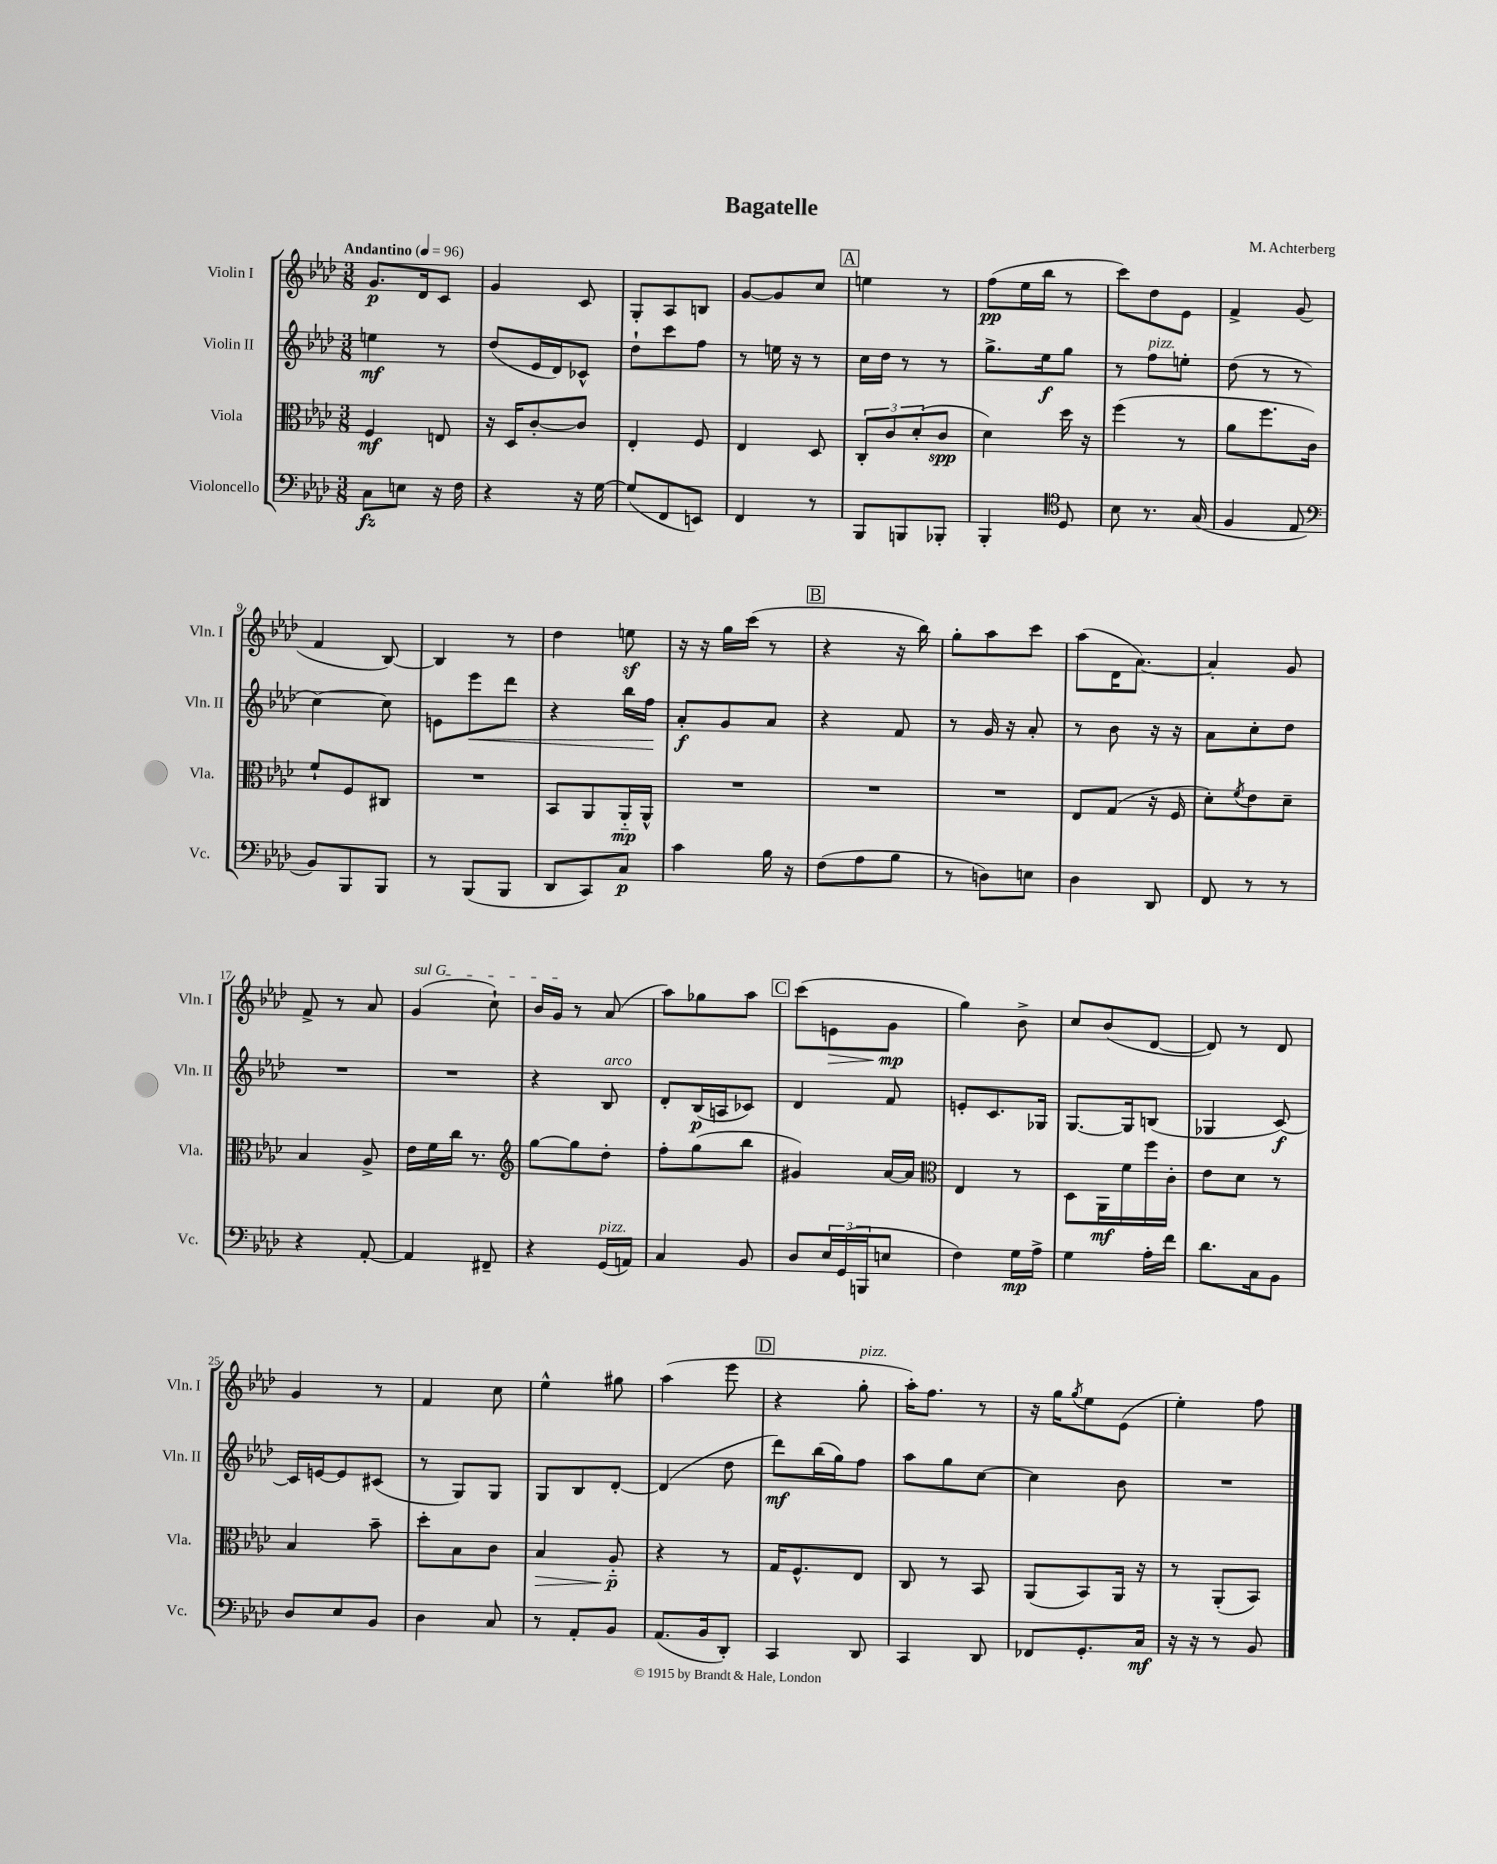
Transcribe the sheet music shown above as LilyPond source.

\header { title = "Bagatelle" composer = "M. Achterberg" }
<<
\new StaffGroup <<
\new Staff = "s0" \with { instrumentName = "Violin I" shortInstrumentName = "Vln. I" } {
    \clef treble \key aes \major \numericTimeSignature \time 3/8 \tempo "Andantino" 4 = 96
    g'8.\p des'16 c'8 |
    g'4 c'8 |
    g8-. aes8 b8 |
    g'8~ g'8 c''8 |
    \mark \markup { \box "A" } e''4 r8 |
    f''8\pp( ees''16 bes''16 r8 |
    c'''8) des''8 ees'8 |
    f'4-> g'8( |
    f'4 bes8~) |
    bes4 r8 |
    des''4 e''8\sf |
    r16 r16 g''16 c'''16( r8 |
    \mark \markup { \box "B" } r4 r16 bes''16) |
    g''8-. aes''8 c'''8 |
    aes''8( des'16 aes'8.~) |
    aes'4-. g'8 |
    f'8-> r8 aes'8 |
    \once \override TextSpanner.bound-details.left.text = \markup { \italic "sul G" } g'4\startTextSpan( c''8-!) |
    bes'16 g'16\stopTextSpan r8 aes'8( |
    aes''8) ges''8 aes''8 |
    \mark \markup { \box "C" } c'''8( e'8\> g'8\mp\! |
    g''4) bes'8-> |
    c''8 bes'8( des'8~ |
    des'8) r8 des'8 |
    g'4 r8 |
    f'4 c''8 |
    ees''4-^ gis''8 |
    aes''4( ees'''8 |
    \mark \markup { \box "D" } r4 g''8-.^\markup { \italic "pizz." } |
    aes''16-.) f''8. r8 |
    r16 g''16 \acciaccatura { g''8 } ees''8 ees'8( |
    ees''4-.) f''8 \bar "|." |
}
\new Staff = "s1" \with { instrumentName = "Violin II" shortInstrumentName = "Vln. II" } {
    \clef treble \key aes \major \numericTimeSignature \time 3/8
    e''4\mf r8 |
    des''8( ees'16 des'16) ces'8-^ |
    des''8-! c'''8 f''8 |
    r8 e''16 r16 r8 |
    \mark \markup { \box "A" } c''16 des''16 r8 r8 |
    g''8.-> ees''16\f g''8 |
    r8 f''8^\markup { \italic "pizz." } e''8-. |
    des''8( r8 r8 |
    c''4~) c''8 |
    e'8 ees'''8\< des'''8 |
    r4 bes''16 f''16\! |
    aes'8-.\f g'8 aes'8 |
    \mark \markup { \box "B" } r4 f'8 |
    r8 g'16 r16 aes'8-. |
    r8 bes'8 r16 r16 |
    aes'8 c''8-. des''8 |
    R4. |
    R4. |
    r4 bes8^\markup { \italic "arco" } |
    des'8-. bes16\p( a16 ces'8) |
    \mark \markup { \box "C" } des'4 f'8 |
    e'8-. c'8. ges16 |
    g8.~ g16 b8( |
    ges4 c'8~\f) |
    c'16 e'16~ e'8 cis'8( |
    r8 g8) g8 |
    g8 bes8 des'8~-. |
    des'4( des''8 |
    \mark \markup { \box "D" } des'''8\mf) bes''16( g''16) f''8 |
    aes''8 g''8 c''8~ |
    c''4 bes'8 |
    R4. \bar "|." |
}
\new Staff = "s2" \with { instrumentName = "Viola" shortInstrumentName = "Vla." } {
    \clef alto \key aes \major \numericTimeSignature \time 3/8
    f4\mf e8 |
    r16 des16 c'8~-. c'8 |
    ees4-. f8 |
    ees4 des8 |
    \mark \markup { \box "A" } \tuplet 3/2 { c8-. c'8 des'8-.( } c'8\spp |
    des'4) des''16 r16 |
    f''4( r8 |
    aes'8 f''8. c'16) |
    f'8-! f8 cis8 |
    R4. |
    bes,8 aes,8 aes,16-_\mp aes,16-^ |
    R4. |
    \mark \markup { \box "B" } R4. |
    R4. |
    ees8 g8( r16 f16 |
    des'8-.) \acciaccatura { f'8 } ees'8 des'8-- |
    bes4 aes8-> |
    ees'16 f'16 c''16 r8. |
    \clef treble g''8~ g''8 des''8-. |
    f''8-. g''8( bes''8 |
    \mark \markup { \box "C" } gis'4) aes'16~ aes'16 |
    \clef alto ees4 r8 |
    des8 aes,16\mf f'16 f''16 c'16-. |
    ees'8 des'8 r8 |
    bes4 bes'8-- |
    des''8-. bes8 c'8 |
    bes4\> aes8-_\p\! |
    r4 r8 |
    \mark \markup { \box "D" } g16 f8.-^ ees8 |
    c8 r8 bes,8 |
    aes,8( bes,8) aes,16 r16 |
    r8 aes,8-.( bes,8) \bar "|." |
}
\new Staff = "s3" \with { instrumentName = "Violoncello" shortInstrumentName = "Vc." } {
    \clef bass \key aes \major \numericTimeSignature \time 3/8
    c8\fz e8 r16 f16 |
    r4 r16 g16~ |
    g8( f,8 e,8) |
    f,4 r8 |
    \mark \markup { \box "A" } bes,,8 b,,8 bes,,8-. |
    bes,,4-. \clef tenor des8 |
    bes8 r8. g16( |
    f4 ees8 |
    \clef bass bes,8) bes,,8 bes,,8 |
    r8 bes,,8( bes,,8 |
    des,8 c,8) c8\p |
    c'4 bes16 r16 |
    \mark \markup { \box "B" } f8( aes8 bes8 |
    r8 d8) e8 |
    des4 des,8 |
    f,8 r8 r8 |
    r4 aes,8~-. |
    aes,4 fis,8-- |
    r4 g,16^\markup { \italic "pizz." }( a,16) |
    c4 bes,8 |
    \mark \markup { \box "C" } des8 \tuplet 3/2 { ees16 g,16( b,,16 } e8 |
    f4) g16\mp aes16-> |
    g4 aes16-. f'16 |
    des'8. c16 bes,8 |
    des8 ees8 bes,8 |
    des4 c8 |
    r8 aes,8-. bes,8 |
    aes,8.( bes,16 des,8-.) |
    \mark \markup { \box "D" } c,4 des,8 |
    c,4 des,8 |
    fes,8 g,8.-. c16\mf |
    r16 r16 r8 bes,8 \bar "|." |
}
>>
>>
